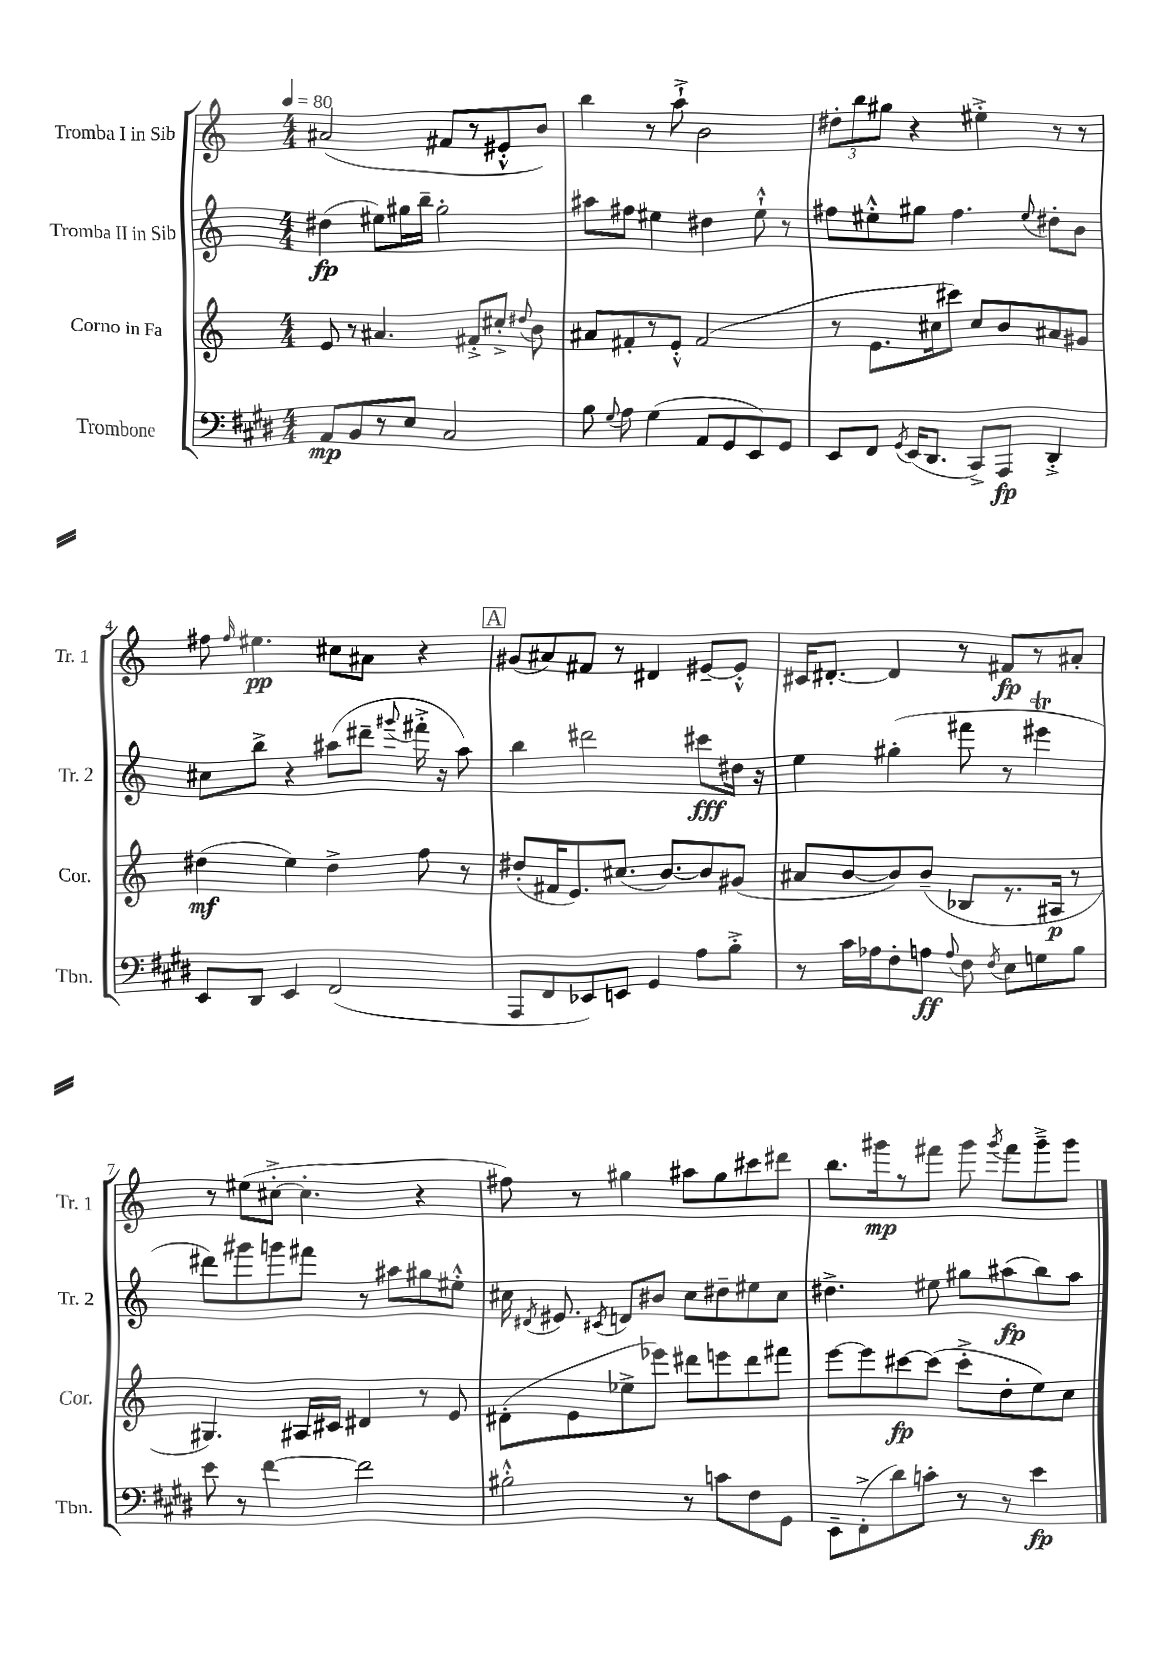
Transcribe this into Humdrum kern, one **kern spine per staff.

**kern	**kern	**kern	**kern
*staff4	*staff3	*staff2	*staff1
*clefF4	*clefG2	*clefG2	*clefG2
*k[f#c#g#d#]	*k[]	*k[]	*k[]
*M4/4	*M4/4	*M4/4	*M4/4
*MM80	*MM80	*MM80	*MM80
8AA/L	8e/	(4dd#\	(2a#/
8BB/	8r	.	.
8r	4.a#/	8ee#\L)	.
8E/J	.	16gg#\L	.
.	.	16bb~\JJ	.
2C#/	.	2gg#'\	8f#/L
.	8f#'^/L	.	8r
.	8cc#'^/J	.	8e#'^^/
.	8qqdd#/	.	.
.	8b\	.	8b/J)
=	=	=	=
8B\	8a#/L	8aa#\L	4bb\
8qqG#/	.	.	.
8A\	8f#'/	8ff#\J	.
(4G#\	8r	4ee#\	8r
.	8e'^^/J	.	8aa`^\
8AA/L	(2f#/	4dd#\	2b\
8GG#/	.	.	.
8EE/)	.	8ee#`^^\	.
8GG#/J	.	8r	.
=	=	=	=
8EE/L	8r	8ff#\L	12dd#'\L
.	.	.	12bb\
8FF#/J	8.e\L	8ee#'^^\	.
.	.	.	12gg#\J
8qGG#/	.	.	.
(16EE/LK	.	8gg#\J	4r
8.DD#/J	16cc#\k	.	.
.	8ccc#\J)	4.ff#\	.
8CC#^/L)	8cc#/L	.	4ee#'^\
8AAA/J	8b/	.	.
.	.	8qqee#/	.
4DD#'^/	8a#/	8dd#'\L	8r
.	8g#/J	8b\J	8r
=	=	=	=
8EE/L	(4dd#\	8cc#\L	8ff#\
.	.	.	16qqff#/
8DD#/J	.	8bb^\J	4.ee#\
4EE/	4ee\)	4r	.
(2FF#/	4dd#^\	(8aa#\L	8cc#\L
.	.	8ddd#~\J	8a#\J
.	.	8qqggg#/	.
.	8ff\	16fff#'^\	4r
.	.	16r	.
.	8r	8aa#\)	.
=	=	=	=
8AAA/L	(8dd#'/L	4bb\	(8g#/L
8FF#/	16f#/K	.	8a#/)
.	8.e/)	.	.
8EE-/)	.	2ddd#\	8f#/J
8EE/J	(8.cc#/J	.	8r
4GG#/	.	.	4d#/
.	[8.b/L)	.	.
8A\L	8b/]	8ccc#\L	[8e#~/L
8B'^\J	(8g#/J	16dd#\Jk	8e#'^^/]J
.	.	16r	.
=	=	=	=
8r	8a#/L	4ee\	16c#/LK
.	.	.	[8.d#'/J
16c#\LL	[8b/	.	.
16A-\J	.	.	.
8F#'\	8b/])	(4gg#'\	4d#/]
8A\J	(8b~/J	.	.
8qqA/	.	.	.
8F#\	8B-/L	8fff#\	8r
8qF#/	.	.	.
8E\L	8.r	8r	8f#/L
8G\	.	4eee#\	8r
.	16A#/Jk	.	.
8B\J	8r	.	8a#'/J
=	=	=	=
8e\	4.G#/)	8ddd#\L)	8r
8r	.	8ggg#\	(8ee#\L
[4f#\	.	8ggg\	[8cc#'^\J
.	16A#/LL	8fff#\J	4.cc#'\]
.	16c#/JJ	.	.
2f#\]	4d#/	8r	.
.	.	8aa#\L	.
.	8r	8gg#\	4r
.	8e/	8ee#'^^\J	.
=	=	=	=
2B#'^^\	(8d#'\L	16cc#\	8ff#\)
.	.	8qd#/	.
.	.	8.e#/	.
.	8e\	.	8r
.	.	8qc#/	.
.	8ee-^\	8d/L	4gg#\
.	8eee-\J)	8b#/J	.
8r	8ddd#\L	8cc#\L	8aa#\L
8c\L	8eee\	8dd#~\	8gg#\
8F#\	8ddd#\	8ee#\	8ccc#\
8GG#\J	8fff#\J	8cc#\J	8ddd#\J
=	=	=	=
8EE~\L	[8eee\L	4.dd#^\	8.bb\L
(8FF#'^\	8eee\]	.	.
.	.	.	16ggg#\k
8d#\)	[8ccc#\	.	8r
8c'\J	(8ccc#\]J	8ee#\	8fff#\J
8r	8ccc#'^\L	8gg#\L	8ggg#\
.	.	.	8qggg#/
8r	8dd'\	(8aa#\	8fff#\L
4e\	8ee\)	8bb\)	8ggg#~^\
.	8cc\J	8aa#\J	8ggg#\J
==	==	==	==
*-	*-	*-	*-
